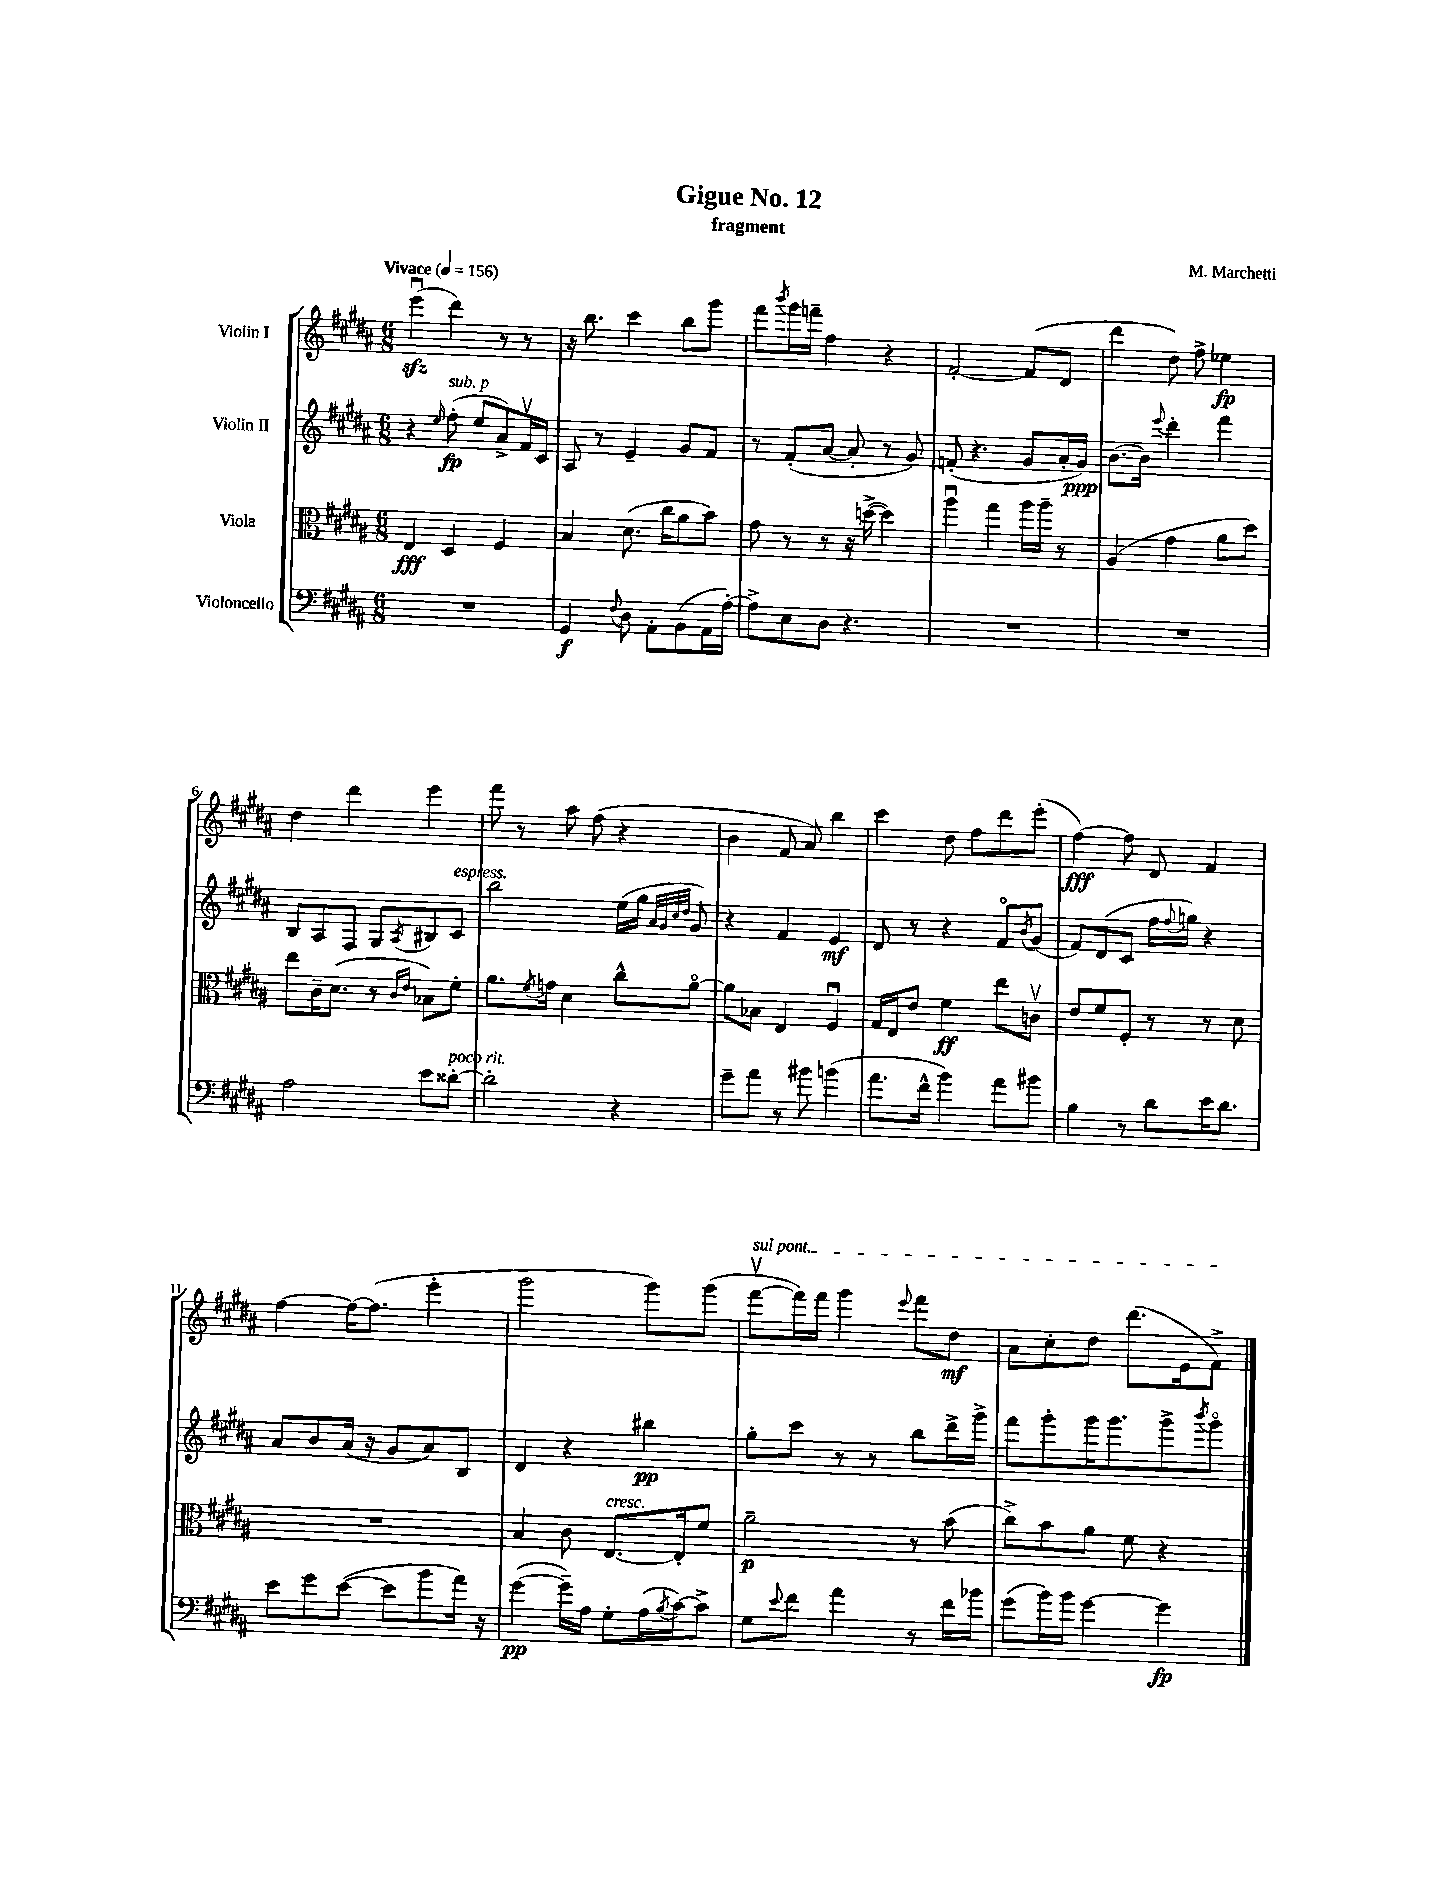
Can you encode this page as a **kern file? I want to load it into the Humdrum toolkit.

**kern	**dynam	**kern	**dynam	**kern	**dynam	**kern	**dynam
*part4	*part4	*part3	*part3	*part2	*part2	*part1	*part1
*staff4	*staff4	*staff3	*staff3	*staff2	*staff2	*staff1	*staff1
*I"Violoncello	*	*I"Viola	*	*I"Violin II	*	*I"Violin I	*
*clefF4	*	*clefC3	*	*clefG2	*	*clefG2	*
*k[f#c#g#d#a#]	*	*k[f#c#g#d#a#]	*	*k[f#c#g#d#a#]	*	*k[f#c#g#d#a#]	*
*M6/8	*	*M6/8	*	*M6/8	*	*M6/8	*
*MM156	*	*MM156	*	*MM156	*	*MM156	*
=1	=1	=1	=1	=1	=1	=1	=1
!	!	!	!	!	!	!LO:TX:a:B:t=Vivace	!
2.r	.	4E/	fff	4r	.	(4eeezzu\	.
.	.	.	.	16qqee/	.	.	.
!	!	!	!	!LO:TX:a:i:t=sub. p	!	!	!
.	.	4D#/	.	(8ff#'\	fp	4ddd#\)	.
.	.	.	.	8ee/L	.	.	.
.	.	4F#/	.	8a#^/)	.	8r	.
.	.	.	.	16f#v/L	.	8r	.
.	.	.	.	16c#/JJ	.	.	.
=2	=2	=2	=2	=2	=2	=2	=2
4GG#/	f	4B/	.	8A#/	.	16r	.
.	.	.	.	.	.	8.bb\	.
.	.	.	.	8r	.	.	.
8qqF#/	.	.	.	.	.	.	.
8D#\	.	(8.d#\	.	4e~/	.	4ccc#\	.
8AA#'\L	.	.	.	.	.	.	.
.	.	16cc#\KL	.	.	.	.	.
(8BB\	.	8a#\	.	8g#/L	.	8bb\L	.
16AA#\L	.	8b\J)	.	8f#/J	.	8ggg#\J	.
[16A#'\JJ)	.	.	.	.	.	.	.
=3	=3	=3	=3	=3	=3	=3	=3
8A#^\L]	.	8g#\	.	8r	.	8fff#\L	.
.	.	.	.	.	.	8qbbb/	.
8E\	.	8r	.	(8f#'/L	.	16ggg#\L	.
.	.	.	.	.	.	16fffn~\JJ	.
8D#\J	.	8r	.	[8a#/J	.	4ff#\	.
4.r	.	16r	.	8a#'/]	.	.	.
.	.	([16ddn^\	.	.	.	.	.
.	.	4dd\])	.	8r	.	4r	.
.	.	.	.	8g#/)	.	.	.
=4	=4	=4	=4	=4	=4	=4	=4
2.r	.	4aa#u\	.	(8fn'/	.	[2f#'/	.
.	.	.	.	4.r	.	.	.
.	.	4gg#\	.	.	.	.	.
.	.	16aa#\LL	.	8g#/L	.	(8f#/L]	.
.	.	16aa#~\JJ	.	.	.	.	.
.	.	8r	.	16a#'/L	.	8d#/J	.
.	.	.	.	16g#/JJ)	ppp	.	.
=5	=5	=5	=5	=5	=5	=5	=5
2.r	.	(4A#/	.	[8.b\L	.	4ddd#\	.
.	.	.	.	16b\Jk]	.	.	.
.	.	.	.	8qqeee/	.	.	.
.	.	4g#\	.	4ddd#'\	.	8dd#\)	.
.	.	.	.	.	.	8ff#^\	.
.	.	8a#\L	.	4fff#\	.	4ee-X\	fp
.	.	8dd#\J)	.	.	.	.	.
!!LO:LB:g=z
=6	=6	=6	=6	=6	=6	=6	=6
2A#\	.	8ee\L	.	8B/L	.	4dd#\	.
.	.	16c#~\K	.	8A#/	.	.	.
.	.	(8.d#\J	.	.	.	.	.
.	.	.	.	8F#/J	.	4ddd#\	.
.	.	8r	.	8G#/L	.	.	.
.	.	16qqc#/LL	.	.	.	.	.
.	.	16qqe/JJ	.	8qA#/	.	.	.
8e\L	.	8B-X\L)	.	8B#X/	.	4eee\	.
!	!	!	!	!LO:TX:a:i:t=espress.	!	!	!
!LO:TX:a:i:t=poco rit.	!	!	!	!	!	!	!
[8d##X'\J	.	8f#'\J	.	8c#/J	.	.	.
=7	=7	=7	=7	=7	=7	=7	=7
2d##'\]	.	8.a#\L	.	2bb\	.	8fff#\	.
.	.	.	.	.	.	8r	.
.	.	8qf#/	.	.	.	.	.
.	.	16gn\Jk	.	.	.	.	.
.	.	4d#\	.	.	.	8aa#\	.
.	.	.	.	.	.	(8ff#\	.
4r	.	8cc#^^\L	.	(16ee\LL	.	4r	.
.	.	.	.	16gg#\JJ	.	.	.
.	.	.	.	32qqa#/LLL	.	.	.
.	.	.	.	32qqg#/	.	.	.
.	.	.	.	32qqcc#/	.	.	.
.	.	.	.	32qqdd#/JJJ	.	.	.
.	.	[8a#\J	.	8g#/)	.	.	.
=8	=8	=8	=8	=8	=8	=8	=8
8g#~\L	.	8a#\L]	.	4r	.	4b\	.
8a#\J	.	8B-X\J	.	.	.	.	.
8r	.	4E/	.	4f#/	.	8f#/	.
8b#X\	.	.	.	.	.	8a#/)	.
(4bn\	.	4F#u/	.	4e/	mf	4bb\	.
=9	=9	=9	=9	=9	=9	=9	=9
8.a#\L	.	16G#/LL	.	8d#/	.	4ccc#\	.
.	.	16E/J	.	.	.	.	.
.	.	8e/J	.	8r	.	.	.
16f#^^\Jk	.	.	.	.	.	.	.
4b\)	.	4f#\	ff	4r	.	8dd#\	.
.	.	.	.	.	.	8ff#\L	.
8a#\L	.	8ee\L	.	8f#/L	.	8ddd#\	.
.	.	.	.	8qb/	.	.	.
8b#X\J	.	8cnv\J	.	(8g#/J	.	(8eee'\J	.
=10	=10	=10	=10	=10	=10	=10	=10
4B\	.	8e/L	.	8f#/L)	.	[4ff#\)	fff
.	.	8f#/	.	(8d#/	.	.	.
8r	.	8F#'/J	.	8c#/J	.	8ff#\]	.
8d#\L	.	8r	.	16ff#\LL	.	8d#/	.
.	.	.	.	8qqff#/	.	.	.
.	.	.	.	16ggn\JJ)	.	.	.
16e\K	.	8r	.	4r	.	4f#/	.
8.d#\J	.	.	.	.	.	.	.
.	.	8d#\	.	.	.	.	.
!!LO:LB:g=z
=11	=11	=11	=11	=11	=11	=11	=11
8e\L	.	2.r	.	8a#/L	.	[4ff#\	.
8g#\	.	.	.	8b/	.	.	.
([8e\J	.	.	.	(16a#/Jk	.	16ff#\KL_	.
.	.	.	.	16r	.	(8.ff#\J]	.
8e\L]	.	.	.	8g#/L	.	.	.
8b\	.	.	.	8a#/)	.	4eee'\	.
16a#\Jk)	.	.	.	8B/J	.	.	.
16r	.	.	.	.	.	.	.
=12	=12	=12	=12	=12	=12	=12	=12
([4g#\	pp	4B/	.	4d#/	.	2ggg#\	.
16g#~\LL])	.	8c#\	.	4r	.	.	.
16A#\JJ	.	.	.	.	.	.	.
!	!	!LO:TX:a:i:t=cresc.	!	!	!	!	!
8G#'\L	.	[8.E/L	.	.	.	.	.
(16A#\L	.	.	.	4bb#X\	pp	8ggg#\L)	.
8qB/	.	.	.	.	.	.	.
[16c#\J)	.	16E'/k]	.	.	.	.	.
8c#^\J]	.	8f#/J	.	.	.	(8ggg#\J	.
=13	=13	=13	=13	=13	=13	=13	=13
!	!	!	!	!	!	!LO:TX:a:i:t=sul pont.	!
8G#\L	.	2a#~\	p	8gg#'\L	.	[8fff#v\L	.
8qqe/	.	.	.	.	.	.	.
8f#\J	.	.	.	8ccc#\J	.	16fff#\L])	.
.	.	.	.	.	.	16fff#\JJ	.
4a#\	.	.	.	8r	.	4ggg#\	.
.	.	.	.	8r	.	.	.
.	.	.	.	.	.	8qqeee/	.
8r	.	8r	.	8bb\L	.	8fff#\L	.
16f#\LL	.	(8b\	.	16ddd#^\L	.	8dd#\J	mf
16b-X\JJ	.	.	.	16ggg#^\JJ	.	.	.
=14	=14	=14	=14	=14	=14	=14	=14
(8g#\L	.	8cc#^\L)	.	8fff#\L	.	8a#\L	.
16b\L)	.	8b\	.	8ggg#'\	.	8cc#'\	.
16b\JJ	.	.	.	.	.	.	.
[4g#\	.	8a#\J	.	16ggg#\K	.	8dd#\J	.
.	.	.	.	8.ggg#\	.	.	.
.	.	8f#\	.	.	.	(8.ddd#\L	.
4g#\]	fp	4r	.	8ggg#^\	.	.	.
.	.	.	.	.	.	16e\k	.
.	.	.	.	8qbbb/	.	.	.
.	.	.	.	8ggg#\J	.	8f#^\J)	.
==	==	==	==	==	==	==	==
*-	*-	*-	*-	*-	*-	*-	*-
